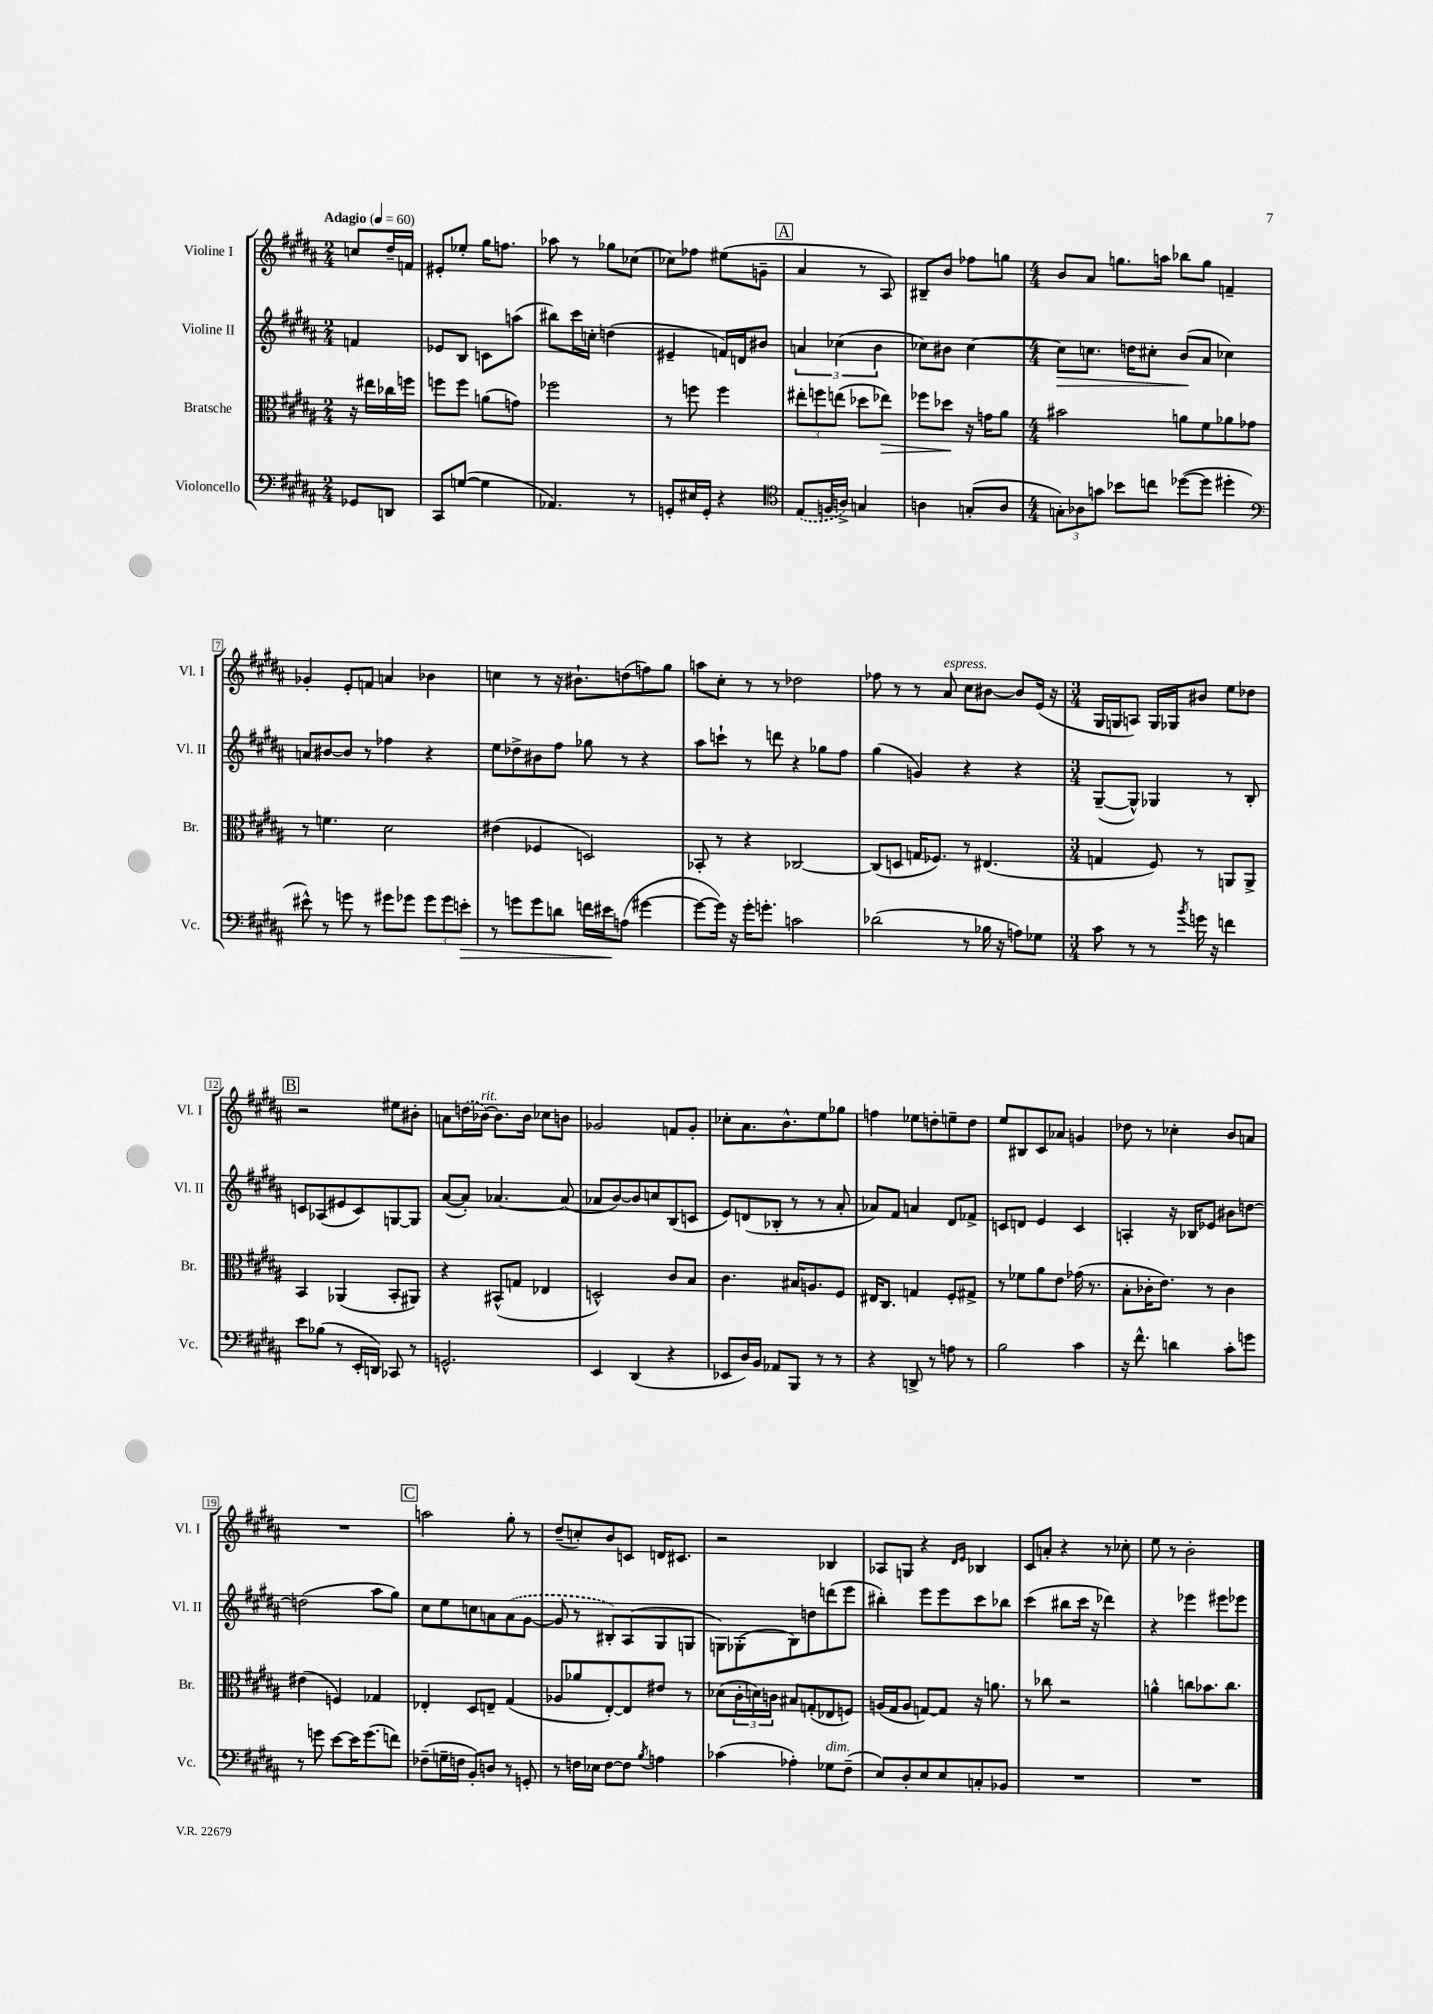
<<
\new StaffGroup <<
\new Staff = "s0" \with { instrumentName = "Violine I" shortInstrumentName = "Vl. I" } {
    \clef treble \key b \major \numericTimeSignature \time 2/4 \partial 4 \tempo "Adagio" 4 = 60
    c''8 dis''16-- f'16 |
    eis'8-. ees''8-. gis''16 f''8. |
    aes''8 r8 ges''8 ces''8( |
    ces''8) fes''8 eis''8( g'8-- |
    \mark \markup { \box "A" } ais'4 r8 ais8) |
    bis8-- b'8 fes''8 g''8 |
    \numericTimeSignature \time 4/4 b'8 ais'8 g''8. a''16 bes''8 g''8 f'4-- |
    ges'4-. e'8-. f'8 a'4 bes'4 |
    c''4 r8 r16 bis'8.-! d''8( f''8) gis''8 |
    a''8 cis''8-. r8 r8 des''2 |
    fes''8 r8 r8 ais'8^\markup { \italic "espress." } cis''8 bis'8~ bis'8 e'16( r16 |
    \numericTimeSignature \time 3/4 gis16 g16 a8) g16 ges16 bis'8 e''8 des''8 |
    \mark \markup { \box "B" } r2 eis''8 bis'8-. |
    a'8 \once \slurDashed d''16( bes'16~^\markup { \italic "rit." }) bes'8. bes'16 ces''8 b'8 |
    ges'2 f'8 ges'8-. |
    ces''8-. ais'8. b'8.-^ e''8 ges''8 |
    f''4 ees''8 d''8-. e''8-- d''8 |
    e''8 bis8 cis'8 aes'8 g'4 |
    des''8 r8 ces''4-. b'8 a'8 |
    R2. |
    \mark \markup { \box "C" } a''2 gis''8-. r8 |
    dis''8--( c''8-.) b'8 c'8 d'16 cis'8. |
    r2 bes4 |
    aes8 g8 r4 \grace { dis'16 e'16 } bes4 |
    cis'8 a'8-. r4 r8 ces''8-. |
    e''8 r8 b'2-. \bar "|." |
}
\new Staff = "s1" \with { instrumentName = "Violine II" shortInstrumentName = "Vl. II" } {
    \clef treble \key b \major \numericTimeSignature \time 2/4 \partial 4
    f'4 |
    ees'8 b8 c'8 a''8( |
    bis''8) cis'''16 c''16-. d''4( |
    eis'4-- f'16) d'16 bis'8 |
    \mark \markup { \box "A" } \tuplet 3/2 { a'4 ces''4( b'4 } |
    ces''8) bis'8 ces''4~ |
    \numericTimeSignature \time 4/4 ces''8\> c''8. d''16 cis''8-. b'8\!( ais'8 ces''4) |
    a'8 bis'8~ bis'8 r8 fes''4 r4 |
    e''8 des''8-> bis'8 fis''8 ges''8 r8 r4 |
    ais''8 c'''8-! r8 d'''8 r4 ges''8 fis''8 |
    gis''4( g'4) r4 r4 |
    \numericTimeSignature \time 3/4 gis8~--( gis8-^) ges4 r8 b8-. |
    \mark \markup { \box "B" } c'8 aes8( eis'8 c'8) g8~ g8 |
    ais'8~( ais'8-.) aes'4.~ aes'8( |
    aes'8 b'8~) b'8 c''8 b8( c'8 |
    e'8) d'8( bes8-. r8 r8 ais'8-. |
    aes'8) fis'8 a'4 dis'8 fes'8-> |
    c'8 d'8 e'4 c'4 |
    a4-. r16 bes16 ees'8 bis'8 d''8~ |
    d''2( ais''8 gis''8) |
    \mark \markup { \box "C" } cis''8 e''8 c''8 a'8 \once \slurDashed a'8( gis'8~ |
    gis'8 r8 bis8-.) ais8( gis8 g8 |
    g8) ges8-.( b8) d''8 d'''8( e'''8 |
    bis''4-.) e'''8 e'''8 cis'''8 bes''8 |
    cis'''4( bis''8 cis'''16 r16 des'''4) |
    r4 ees'''4 eis'''8 ees'''8 \bar "|." |
}
\new Staff = "s2" \with { instrumentName = "Bratsche" shortInstrumentName = "Br." } {
    \clef alto \key b \major \numericTimeSignature \time 2/4 \partial 4
    r16 eis''16 ces''16 f''16 |
    f''8 f''8 a'8( g'8) |
    fes''2 |
    r8 f''8 f''4 |
    \mark \markup { \box "A" } \tuplet 3/2 { eis''8-. f''8 e''8( } des''8 ees''8\>) |
    fes''8 des''8\! r16 g'16 ais'8 |
    \numericTimeSignature \time 4/4 bis'2 a'8 fis'8 aes'8 ges'8 |
    r8 f'4. dis'2 |
    eis'4( fes4 d2) |
    bes,8-. r8 r4 ces2~ |
    ces8( d8 g16 fes8.) r8 eis4.( |
    \numericTimeSignature \time 3/4 g4 fis8) r8 a,8 a,8-> |
    \mark \markup { \box "B" } b,4 aes,4( b,8-. ais,8) |
    r4 bis,8-^( g8 ees4 |
    d2-^) cis'8 b8 |
    cis'4. bis16 a8. fis8 |
    eis16 cis8. g4 fis8-. gis8-> |
    r8 fes'8 ais'8 e'8 ges'16( r8. |
    b8-. ces'16-. e'8.) r8 ces'4 |
    eis'4( f4) ges4 |
    \mark \markup { \box "C" } ees4-. dis8 e8-- gis4( |
    aes8 aes'8 e8~-.) e8 eis'8 r8 |
    des'8( \tuplet 3/2 { cis'16-. d'16) c'16 } bis8 g8-.( ees8 f8) |
    a16( gis16 a8 g8~) g8 r16 a'8. |
    r8 ces''8 r2 |
    a'4-^ c''8 bes'8. c''8. \bar "|." |
}
\new Staff = "s3" \with { instrumentName = "Violoncello" shortInstrumentName = "Vc." } {
    \clef bass \key b \major \numericTimeSignature \time 2/4 \partial 4
    ges,8 d,8 |
    cis,8 g8~( g4 |
    aes,4.) r8 |
    g,8-. eis16 g,16-. r4 |
    \mark \markup { \box "A" } \clef tenor \once \slurDashed e8( f16 a16->) g4 |
    a4 g8-.( a8 |
    \numericTimeSignature \time 4/4 \tuplet 3/2 { g8-.) aes8 g'8 } bes'8 c''8 des''8~( des''8 dis''4-. |
    \clef bass eis'8-^) r8 g'8 r8 gis'8 ges'8 \tuplet 3/2 { ges'8 ges'8 e'8-.\> } |
    r8 g'8 g'8 d'8 f'16 eis'16\! a8( gis'4~ |
    gis'8~ gis'16) r16 gis'16-. g'8.-. c'2 |
    des'2( r8 bes16 r16 a8) ges8 |
    \numericTimeSignature \time 3/4 cis'8 r8 r8 \acciaccatura { b'8 } g'16 r16 f'4 |
    \mark \markup { \box "B" } e'8 bes8( r8 e,16-. d,16) ces,8 r8 |
    g,2.-^ |
    e,4 dis,4( r4 |
    ees,8 dis16) b,16 aes,8 b,,8 r8 r8 |
    r4 d,8-> r8 a8 r8 |
    b2 cis'4 |
    r16 fis'8.-^ d'4 cis'8-. g'8 |
    r8 g'8 e'8~ e'16 g'8.( f'8) |
    \mark \markup { \box "C" } fes8--( g16-- f16 b,8-.) d8 r8 g,8-. |
    r8 f16 ees16 f8~ f8 \acciaccatura { b8 } a4 |
    ces'4( aes4-.) ges8^\markup { \italic "dim." } fis8--( |
    e8) dis8-. e8 e8 c8-. bes,8 |
    R2. |
    R2. \bar "|." |
}
>>
>>
\layout { \context { \Score \override BarNumber.stencil = #(make-stencil-boxer 0.1 0.3 ly:text-interface::print) } }
